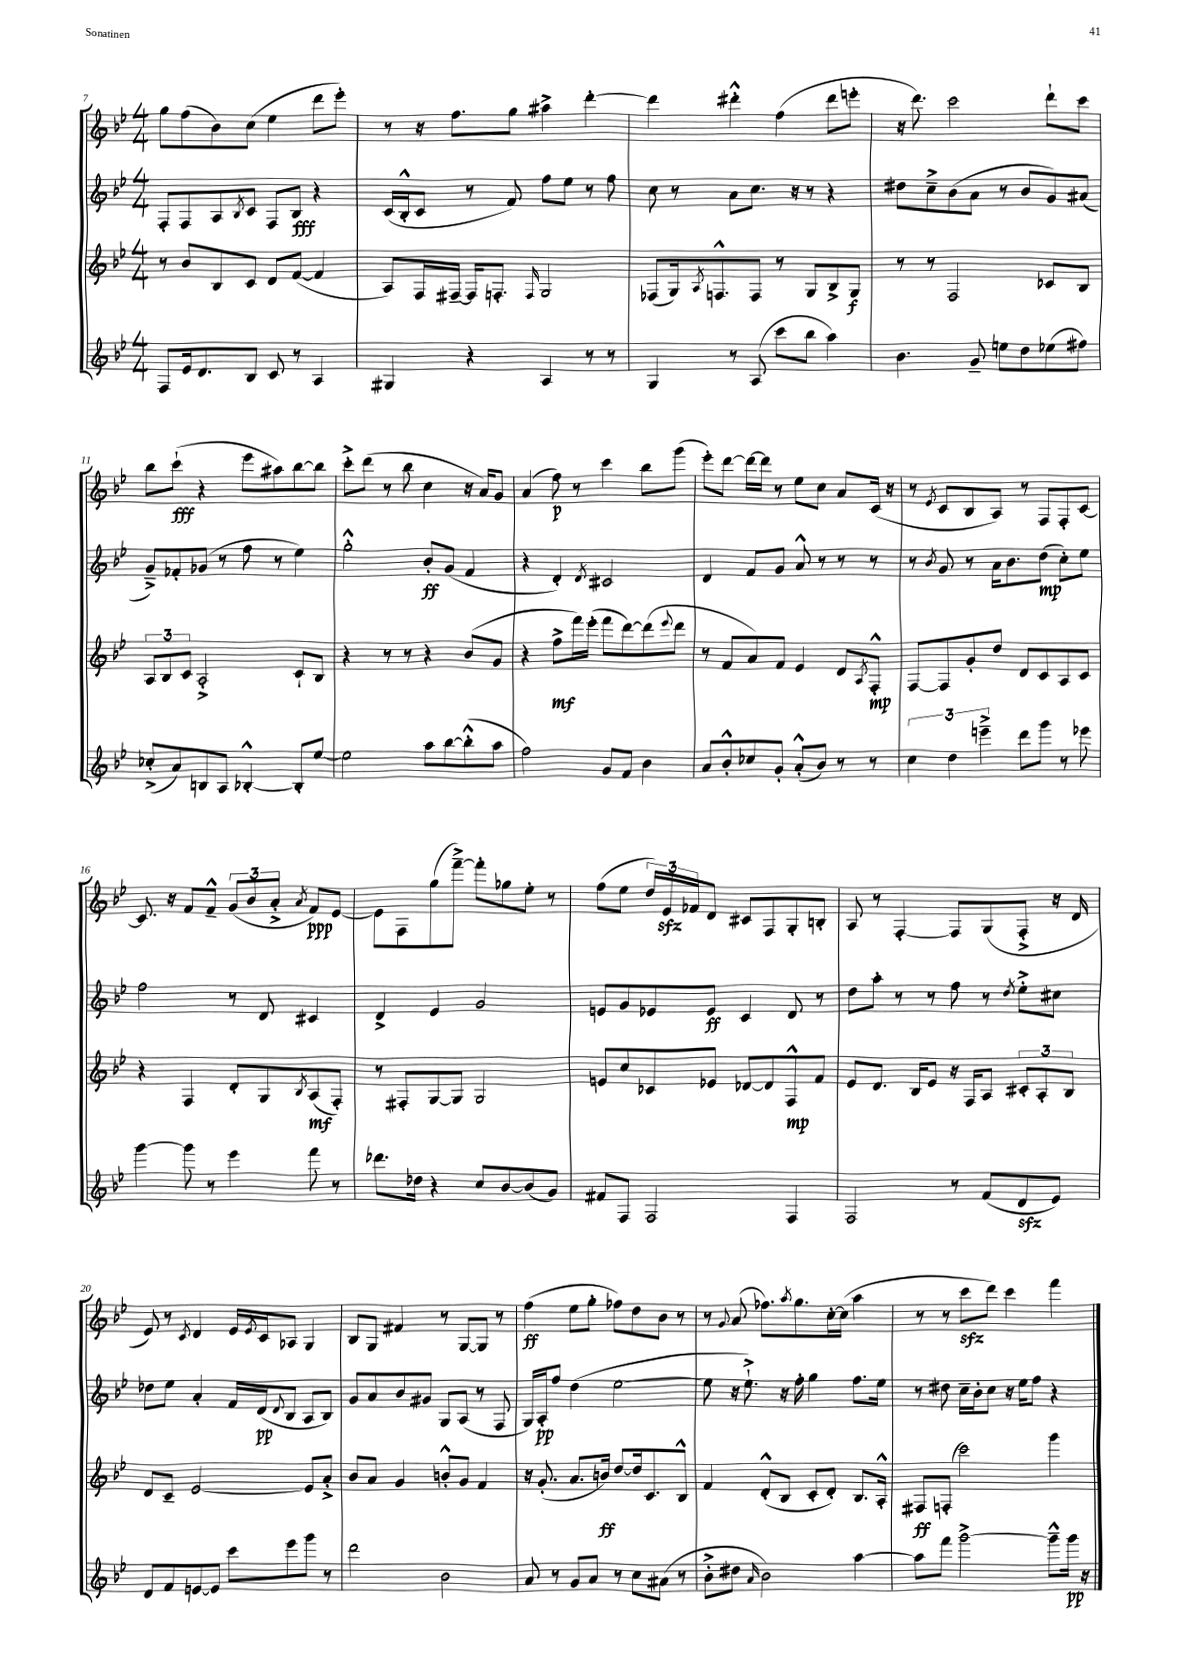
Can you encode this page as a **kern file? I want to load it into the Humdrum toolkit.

**kern	**kern	**kern	**kern
*staff4	*staff3	*staff2	*staff1
*clefG2	*clefG2	*clefG2	*clefG2
*k[b-e-]	*k[b-e-]	*k[b-e-]	*k[b-e-]
*M4/4	*M4/4	*M4/4	*M4/4
8F	8r	8F'	8gg
16e-	8b-	8F	(8ff
8.d	.	.	.
.	8B-	8A	8b-)
.	.	8qB-	.
8B-	8c	8c	(8cc
8c	8d	8F	4ee-
8r	([8f	8B-	.
4A	4f]	4r	8ddd
.	.	.	8eee-')
=	=	=	=
4G#	8A)	(16c	8r
.	.	16B-'^^	.
.	16F	8c	16r
.	[16F#~	.	8.ff
4r	16F#]	8r	.
.	8.F'	.	.
.	.	8f)	8gg
.	16qqF	.	.
4A	2G	8ff	4aa#^
.	.	8ee-	.
8r	.	8r	[4ddd'
8r	.	8ff	.
=	=	=	=
4G	(8F-	8cc	4ddd]
.	16G)	8r	.
.	8qA	.	.
.	8.F^^	.	.
8r	.	8a	4ddd#'^^
(8A	8F	8.cc	.
8ccc	8r	.	(4ff
.	.	16r	.
8bb-	8G	8r	.
4aa)	8B-^	4r	8ddd#
.	8G	.	8eee'
=	=	=	=
4.b-	8r	8dd#	16r
.	.	.	8.ddd)
.	8r	8cc~^	.
.	2F	(8b-	2ccc
8g~	.	8a	.
8ee	.	8r	.
8dd	.	8b-	.
(8ee-	8c-	8g)	8ddd`
8ff#)	8B-	(8a#	8ccc
=	=	=	=
(8cc-'^	12A	8g~^)	8bb-
.	12B-	.	.
8a)	.	8f-'	(8ccc`
.	12c	.	.
8B	2A'^	(8g-	4r
8A	.	8r	.
[4B-'^^	.	8ff	8eee-
.	.	8r	8aa#)
8B-']	8c`	4ee-)	[8bb-
[8ee-	8B-	.	8bb-]
=	=	=	=
2ee-]	4r	2gg'^^	8ccc'^
.	.	.	(8ddd
.	8r	.	8r
.	8r	.	8bb-
8aa	4r	8b-'	4cc
[8bb-	.	(8g	.
(8bb-'^^]	(8b-	4f	16r
.	.	.	16a)
8aa	8g	.	8g
=	=	=	=
2ff)	4r	4r	(4a
.	8ff^	4d')	8ff)
.	16fff)	.	8r
.	(16eee-'	.	.
.	.	8qd	.
8g	8fff	2c#	4ccc
8f	[8ddd)	.	.
4b-	(8ddd]	.	8bb-
.	8qqeee-	.	.
.	8ddd	.	(8ggg
=	=	=	=
8a	8r	4d	8eee-')
8b-'^^	8f	.	[8ddd
8cc-	8a)	8f	16ddd_
.	.	.	16ddd]
8g'	8f	8g	8r
(8a'^^	4e-	8a^^	8ee-
8b-)	.	8r	8cc
8r	8d	8r	8a
.	8qA	.	.
8r	8F'^^	8r	(16c
.	.	.	16r
=	=	=	=
6cc	[8F	8r	8r
.	.	8qb-	8qe-
.	8F]	8g	8c
6dd	.	.	.
.	8g'	8r	8B-
6eee~^	.	.	.
.	8dd	16a	8A)
.	.	8.b-	.
8ddd	8d	.	8r
8ggg	8c	(8dd	8F
8r	8A	8cc')	8F'
8eee-	8c	8ee-	[8c
=	=	=	=
[4ggg	4r	2ff	8.c]
.	.	.	16r
8ggg]	4F	.	8f
8r	.	.	8f~^^
4eee-	8d'	8r	(12g
.	.	.	12b-
.	8G	8d	.
.	.	.	12a'^
.	8qB-	.	8qa
8fff	(8A	4c#	8f)
8r	8F')	.	[8e-
=	=	=	=
8.ddd-	8r	4d^	8e-]
.	8F#'	.	8F
16dd-	.	.	.
4r	[8G	4e-	(8gg
.	8G]	.	[8fff~^)
8cc	2G	2g	8fff']
[8b-	.	.	8gg-
(8b-]	.	.	8ee-'
8g)	.	.	8r
=	=	=	=
8f#	8e	8e	(8ff
8F	8cc	8g	8ee-
2F	8c-	8e-	24dd)
.	.	.	24e-
.	.	.	24f-
.	8e-	8e-	8d
.	[8d-	4c	8c#
.	8d-]	.	8F
4F	8F^^	8d	8G'
.	8f	8r	8B'
=	=	=	=
2F	8e-	8dd	8A
.	8.d	8aa'	8r
.	.	8r	[4F'
.	16B-	.	.
.	8e-	8r	.
8r	16r	8ff	8F]
.	16F	.	.
(8f	8A	8r	(8G
.	.	8qdd	.
8d	12c#'	8ee-'^	8F'^
.	12A'	.	.
8e-)	.	8cc#	16r
.	12B-	.	.
.	.	.	16d
=	=	=	=
8d	8d	8dd-	8e-)
8f	8c~	8ee-	8r
.	.	.	8qc
[8e	[2e-	4a'	4d
8e]	.	.	.
8ccc	.	16f	16e-
.	.	.	8qe-
.	.	(16d	16c
.	.	8qqd	.
8eee-	.	8B-	8A-
8ggg	8e-]	8A	4G
8r	8a'^	8B-)	.
=	=	=	=
2ddd	8b-	8g	8B-
.	8a	8a	8G
.	4g	8b-	4f#
.	.	8g#	.
2b-	8b'^^	8G	8r
.	8g	(8A	[8G
.	4f	8r	8G]
.	.	8F	8r
=	=	=	=
8a	16r	16G)	(4ff
.	(8.g'	16A'	.
8r	.	8ff	.
8g	8.a	(4dd	8ee-
8a	.	.	8gg'
.	16b)	.	.
8r	[8dd	[2ee-	8ff-)
8cc	16dd]	.	8dd
.	8.c	.	.
(8a#	.	.	8b-
8r	8B-^^	.	8r
=	=	=	=
8b-'^	4f	8ee-]	8r
.	.	.	8qqg
8dd#	.	16r	(8a
.	.	8.ee-`^)	.
16qqa	.	.	.
2b-)	(8d'^^	.	8.ff-)
.	8B-	16r	.
.	.	.	8qaa
.	.	16ff'	8.gg
.	8c'	4gg	.
.	8d')	.	[16cc'
.	.	.	(16cc]
[4aa	8.B-	8.ff	4aa
.	16A'^^	16ee-	.
=	=	=	=
8aa]	8F#	8r	8r
8fff	(8F'	8dd#	8r
[2ggg^	2ccc)	16cc~	8ccc
.	.	16b-'	.
.	.	8cc	8ddd)
.	.	16r	4ccc
.	.	16ee-	.
.	.	8ff	.
8ggg~^^]	4ggg	4r	4fff
16ggg	.	.	.
16r	.	.	.
==	==	==	==
*-	*-	*-	*-
